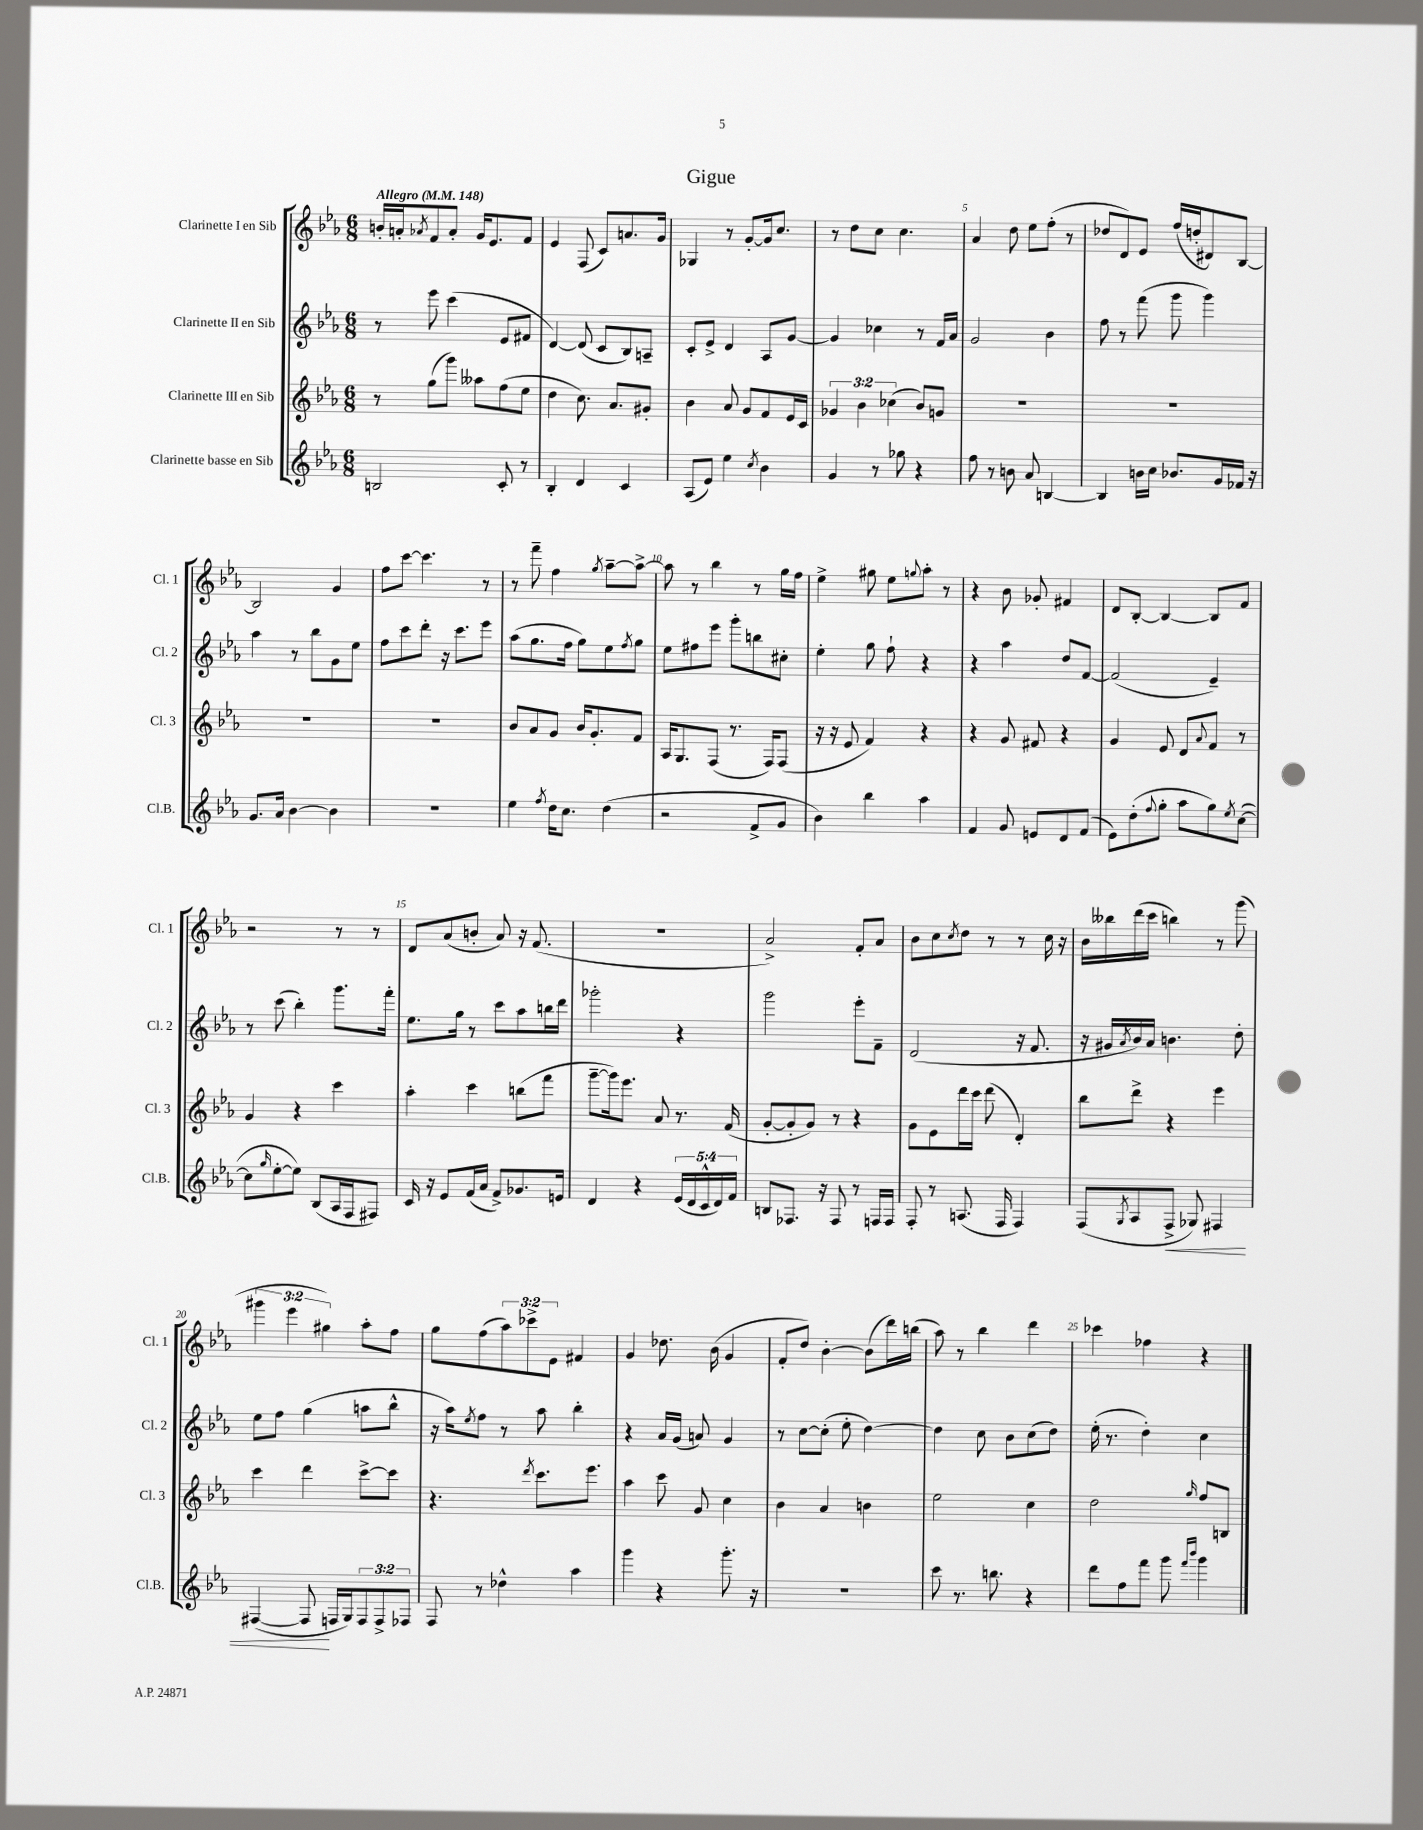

**kern	**kern	**kern	**kern
*staff4	*staff3	*staff2	*staff1
*clefG2	*clefG2	*clefG2	*clefG2
*k[b-e-a-]	*k[b-e-a-]	*k[b-e-a-]	*k[b-e-a-]
*M6/8	*M6/8	*M6/8	*M6/8
*MM148	*MM148	*MM148	*MM148
2B	8r	8r	16b'
.	.	.	16a'
.	.	.	8qa-
.	(8gg	8eee-	8f
.	8ggg)	(4ccc	8a-'
.	8aa--	.	16g
.	.	.	8.e-
8c'	(8ff	8e-	.
8r	8ee-	8f#	8f
=	=	=	=
4B-'	4dd	[4d)	4e-
4d	8.cc)	(8d]	(8F
.	.	8c	8c)
.	8.a-	.	.
4c	.	8B-)	8.a
.	8g#'	8A~	.
.	.	.	16g
=	=	=	=
(8A-	4b-	8c'	4G-
8e-)	.	8e-^	.
4ee-	8a-	4d	8r
.	8g	.	[8g'
8qcc	.	.	.
4b-	8f	8A-	16g]
.	.	.	8.cc
.	16e-	[8g	.
.	16c	.	.
=	=	=	=
4g	6g-	4g]	8r
.	.	.	8dd
.	6b-	.	.
8r	.	4cc-	8cc
.	(6cc-	.	.
8gg-	.	.	4.cc
4r	8b-)	8r	.
.	8g	16f	.
.	.	16a-	.
=	=	=	=
8ff	2.r	2g	4a-
8r	.	.	.
8b	.	.	8dd
8a-	.	.	8ee-
[4B	.	4b-	(8ff'
.	.	.	8r
=	=	=	=
4B]	2.r	8ff	8dd-
.	.	8r	8d)
16b	.	(8fff	8e-
16cc	.	.	.
8.b-	.	8ggg	(16ff
.	.	.	16dd'
.	.	4ggg)	8d#)
16g	.	.	.
16f-	.	.	[8B-
16r	.	.	.
=	=	=	=
8.g	2.r	4aa-	2B-]
16a-	.	.	.
[4b-	.	8r	.
.	.	8bb-	.
4b-]	.	8g	4g
.	.	8ee-	.
=	=	=	=
2.r	2.r	8ff	8ff
.	.	8ccc	[8ccc
.	.	8ddd'	4.ccc]
.	.	16r	.
.	.	8.ccc	.
.	.	8eee-	8r
=	=	=	=
4ee-	8b-	(8aa-	8r
.	8a-	8.gg	8fff~
8qff	.	.	.
16dd	8g	.	4ff
8.cc	.	16ff	.
.	16b-	8gg)	.
.	8.g'	.	.
.	.	.	8qgg
(4dd	.	8ee-	[8aa-~
.	.	8qff	.
.	8f	8gg	8aa-^_
=	=	=	=
2r	16A-	8ee-	8aa-]
.	8.G	.	.
.	.	8ff#	8r
.	(8F	8eee-	4bb-
.	8.r	8ggg'	.
8f^	.	8bb	8r
.	16F)	.	.
8g	(8F	8cc#'	16gg
.	.	.	16ff
=	=	=	=
4b-)	16r	4ee-'	4ee-^
.	16r	.	.
.	8e-	.	.
4bb-	4f)	8gg	8gg#
.	.	8ff`	8ee-
.	.	.	8qqgg
4aa-	4r	4r	8aa-'
.	.	.	8r
=	=	=	=
4f	4r	4r	4r
8g	8g	4aa-	8b-
8e	8f#	.	8g-'
8d	4r	8dd	4f#
(8f	.	[8f	.
=	=	=	=
8e-)	4g	(2f]	8d
(8dd'	.	.	[8B-'
8qqff	.	.	.
8gg'	8e-	.	4B-_
8aa-	8d	.	.
.	8qqa-	.	.
8gg)	8f	4e-~)	8B-]
8qee-	.	.	.
([8cc	8r	.	8f
=	=	=	=
8cc]	4g	8r	2r
16qqgg	.	.	.
[8ee-'	.	(8ccc	.
8ee-])	4r	4bb-')	.
(8B-	.	.	.
16A-	4ccc	8.ggg	8r
16F	.	.	.
8F#)	.	.	8r
.	.	16fff'	.
=	=	=	=
16c	4aa-'	8.ee-	8d
16r	.	.	.
8e-	.	.	(8a-
.	.	16gg	.
(16f	4ccc	8r	8b'
16a-	.	.	.
8f^)	.	8ccc	8a-)
8.g-	(8bb	8aa-	16r
.	.	.	(8.f
.	8fff	16bb	.
16e	.	16ddd	.
=	=	=	=
4d	[8ggg~	2ggg-'	2.r
.	16ggg])	.	.
.	8.eee-	.	.
4r	.	.	.
.	8a-	.	.
(20e-	8.r	4r	.
20d	.	.	.
20c^^	.	.	.
20d)	.	.	.
.	(16f	.	.
20f	.	.	.
=	=	=	=
8B	[8g'	2ggg	2a-^)
8.F-	8g']	.	.
.	8g)	.	.
16r	.	.	.
8F-	8r	.	.
8r	4r	8eee-'	8f'
16F	.	8f~	8a-
16F	.	.	.
=	=	=	=
8F'	8g	(2d	8b-
8r	8e-	.	8cc
.	.	.	8qcc
(8.A	16ddd	.	8dd
.	16ccc	.	.
.	(8ddd	.	8r
16F	.	.	.
4F)	4d')	16r	8r
.	.	8.f	.
.	.	.	16cc
.	.	.	16r
=	=	=	=
(8F	8bb-	16r	16b-
.	.	16g#	16bb--
8qG	.	8qa-	.
8A-	8ddd^	16b-)	(16ddd
.	.	16a-	16ccc
8F^	4r	4.b	4bb)
8G-)	.	.	.
4F#	4eee-	.	8r
.	.	8dd'	(8ggg
=	=	=	=
([4F#	4ccc	8ee-	6ggg#
.	.	8ff	.
.	.	.	6eee-
8F#]	4ddd	(4gg	.
.	.	.	6gg#)
16F	.	.	.
16G)	.	.	.
12F	[8ccc^	8aa	8aa-'
12F^	.	.	.
.	8ccc]	8bb-^^	8ff
12F-	.	.	.
=	=	=	=
8F	4.r	16r	8gg
.	.	16aa-)	.
.	.	8qee-	.
8r	.	8ff	(8ff
4dd-^^	.	8r	12aa-)
.	.	.	12ccc-^
.	8qddd	.	.
.	8.ccc	8aa-	.
.	.	.	12e-
4aa-	.	4bb-'	4f#
.	8.eee-	.	.
=	=	=	=
4ggg	4aa-	4r	4g
4r	8ccc	16a-	8.dd-
.	.	(16g	.
.	8g	8a)	.
.	.	.	(16b-
8.ggg'	4cc	4g	4g
16r	.	.	.
=	=	=	=
2.r	4b-	8r	8f'
.	.	[8cc	8dd)
.	4a-	(8cc']	[4b-'
.	.	8ee-'	.
.	4b	[4dd)	(8b-]
.	.	.	16ddd)
.	.	.	(16bb
=	=	=	=
8ccc	2ee-	4dd]	8aa-)
8.r	.	.	8r
.	.	8cc	4bb-
8.bb	.	.	.
.	.	8b-	.
4r	4cc	(8cc	4ddd
.	.	8dd)	.
=	=	=	=
8ddd	2dd	(16ee-'	4ccc-
.	.	8.r	.
8ff	.	.	.
8fff	.	4dd')	4ff-
8ggg	.	.	.
16qqfff	.	.	.
16qqbbb-	16qqgg	.	.
4ggg	8ff	4cc	4r
.	8B	.	.
==	==	==	==
*-	*-	*-	*-
